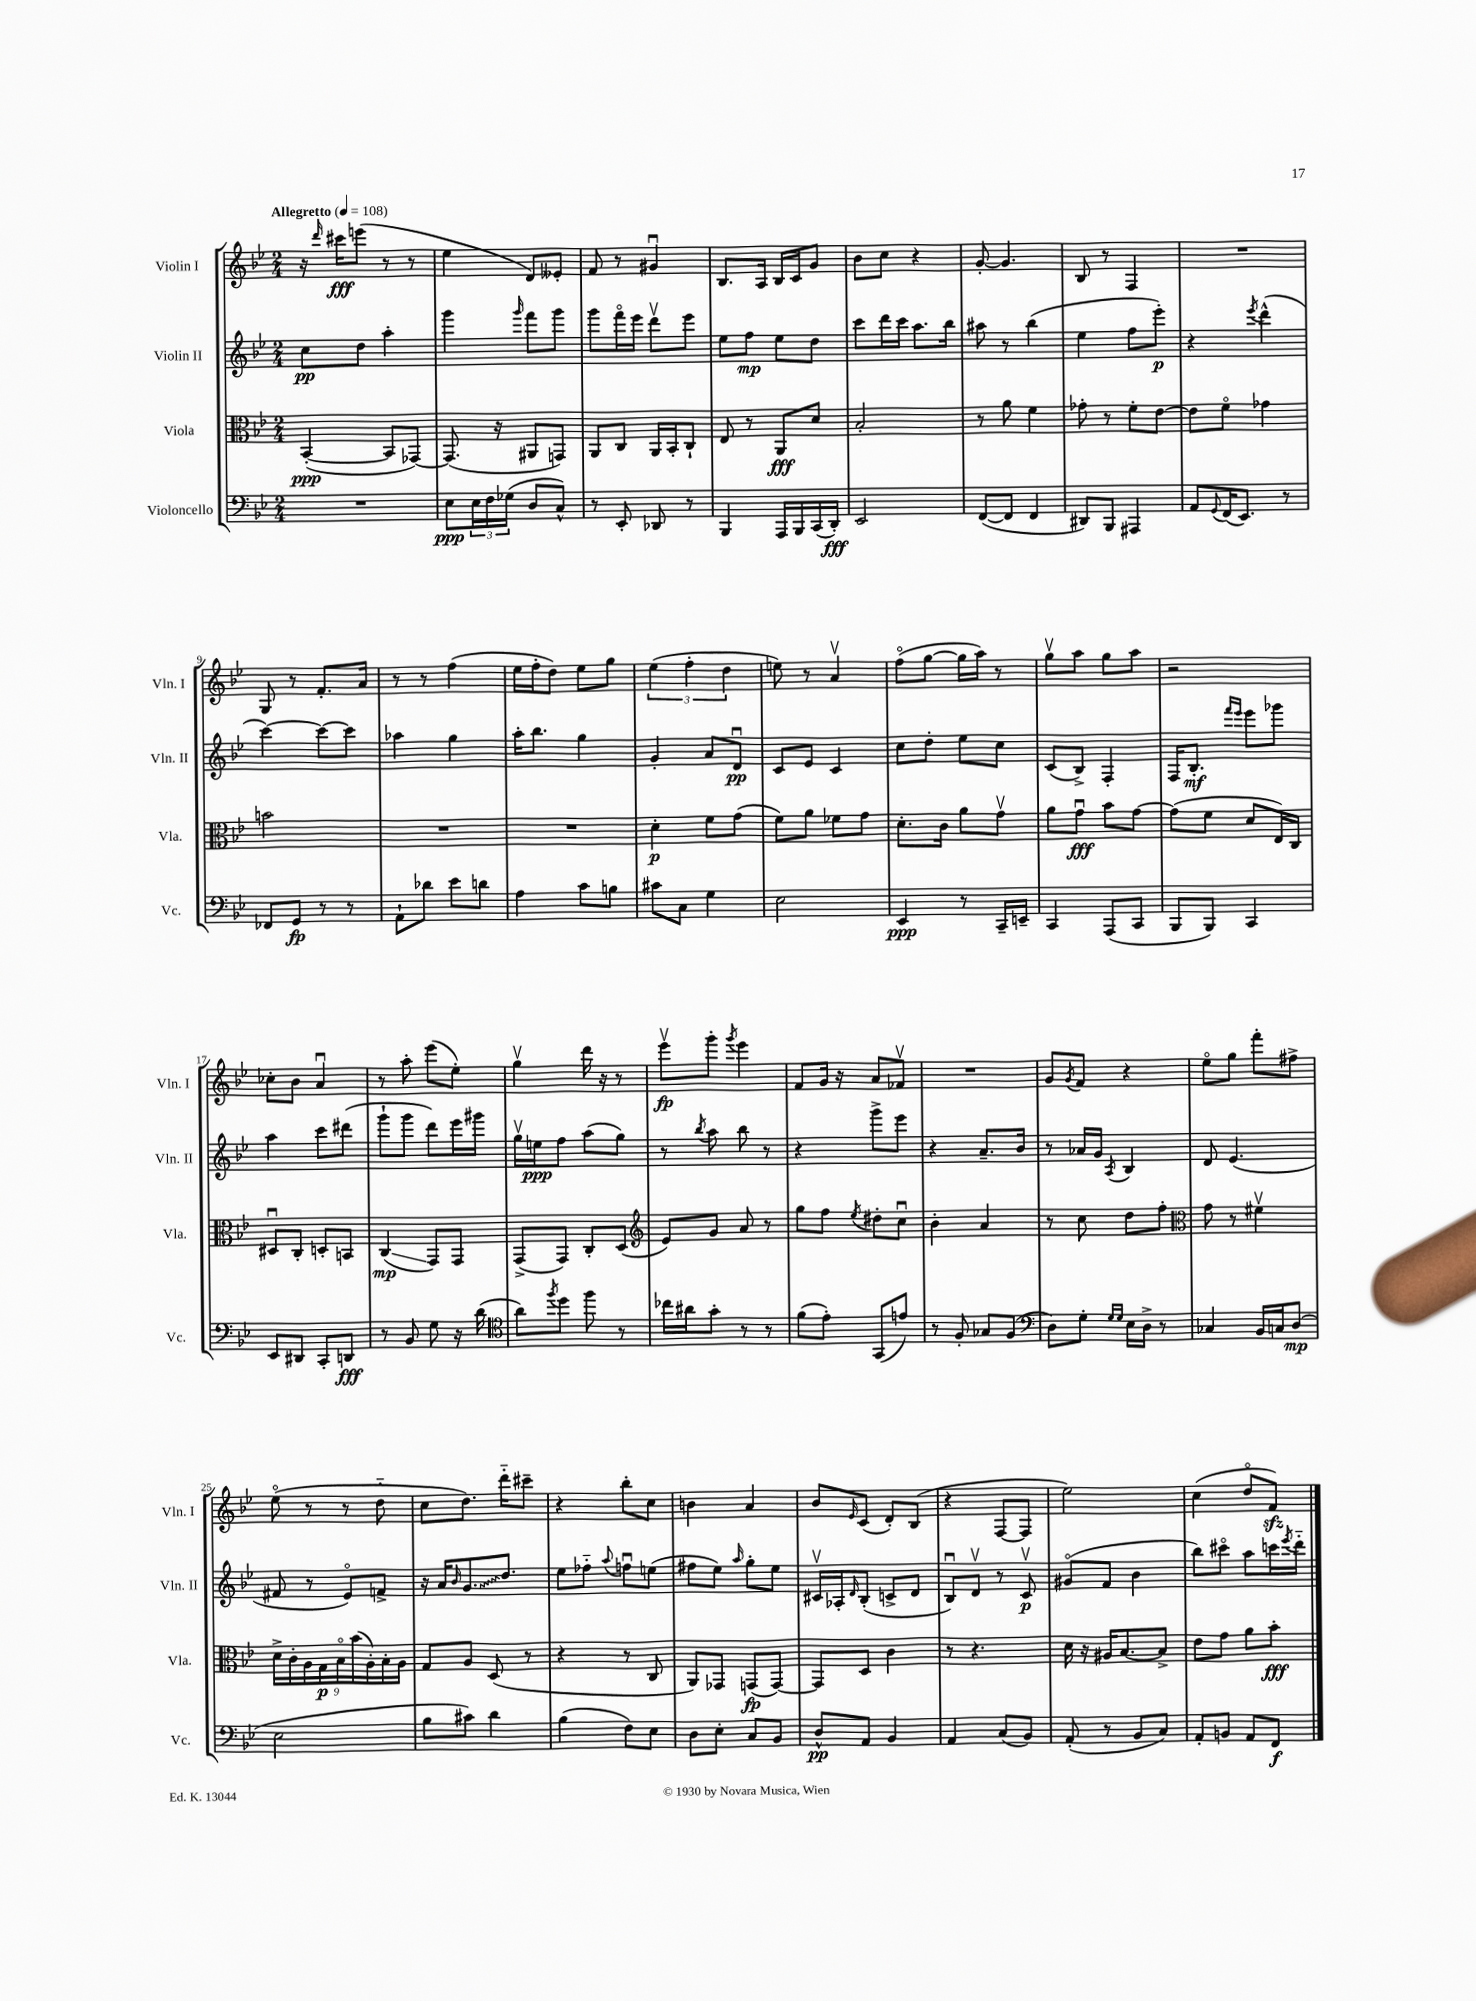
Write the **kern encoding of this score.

**kern	**kern	**kern	**kern
*staff4	*staff3	*staff2	*staff1
*clefF4	*clefC3	*clefG2	*clefG2
*k[b-e-]	*k[b-e-]	*k[b-e-]	*k[b-e-]
*M2/4	*M2/4	*M2/4	*M2/4
*MM108	*MM108	*MM108	*MM108
2r	([4BB-'/	8cc\L	16r
.	.	.	16qqddd/
.	.	.	16ccc#\LK
.	.	8dd\J	(8eee\J
.	8BB-/]L	4aa'\	8r
.	[8GG-/J)	.	8r
=	=	=	=
8E-\L	(8.GG-/]	4ggg\	4ee-\
24E-\L	.	.	.
24F\	.	.	.
.	16r	.	.
(24G-\JJ	.	.	.
.	.	16qqggg/	.
8D/L	8AA#/L	8fff\L	8d/L)
8C^^/J)	8GG/J)	8ggg\J	8e--'/J
=	=	=	=
8r	8AA/L	8ggg\L	8f/
8EE-'/	8C/J	16fffo\L	8r
.	.	16eee-\JJ	.
8DD-/	16AA/LL	8dddv\L	4g#u/
.	16BB-'/J	.	.
8r	8C`/J	8eee-\J	.
=	=	=	=
4BBB-/	8E-/	8ee-\L	8.B-/L
.	8r	8ff\J	.
.	.	.	16A/Jk
16AAA/LL	8AA/L	8ee-\L	16B-/LL
16BBB-/	.	.	16c/J
(16CC/	8d/J	8dd\J	8g/J
16DD'/JJ)	.	.	.
=	=	=	=
2EE-/	2B-'/	8ccc\L	8b-\L
.	.	16ddd\L	8cc\J
.	.	16ccc\JJ	.
.	.	8.aa\L	4r
.	.	16bb-\Jk	.
=	=	=	=
([8FF/L	8r	8aa#\	[8g'/
8FF/]J	8a\	8r	4.g/]
4FF/	4f\	(4bb-\	.
=	=	=	=
8DD#/L)	8g-'\	4ee-\	8B-/
8BBB-/J	8r	.	8r
4AAA#/	8f'\L	8ff\L	4F/
.	[8e-\J	8eee-'\J)	.
=	=	=	=
8AA/L	8e-\]L	4r	2r
8qqGG/	.	.	.
(16FF/K	8fo\J	.	.
8.EE-/J)	.	.	.
.	.	8qeee-/	.
.	4g-\	(4ddd^^\	.
8r	.	.	.
=	=	=	=
8FF-/L	2b\	[4ccc\)	8G/
8GG/J	.	.	8r
8r	.	8ccc\_L	8.f'/L
8r	.	8ccc\]J	.
.	.	.	16a/Jk
=	=	=	=
8AA`\L	2r	4aa-\	8r
8d-\J	.	.	8r
8e-\L	.	4gg\	(4ff\
8d\J	.	.	.
=	=	=	=
4A\	2r	16aa'\LK	16ee-\LL
.	.	8.bb-\J	16ff'\J
.	.	.	8dd\J)
8c\L	.	4gg\	8ee-\L
8B\J	.	.	8gg\J
=	=	=	=
8c#\L	4d'\	4g'/	(6ee-\
8C\J	.	.	.
.	.	.	6ff'\
4G\	8f\L	8a/L	.
.	.	.	6dd\
.	(8g\J	8du/J	.
=	=	=	=
2E-\	8f\L)	8c/L	8ee\)
.	8a\J	8e-/J	8r
.	8f-\L	4c/	4av/
.	8g\J	.	.
=	=	=	=
4EE-/	8.d'\L	8cc\L	(8ffo\L
.	.	8dd'\J	[8gg\J
.	16c\Jk	.	.
8r	8a\L	8ee-\L	16gg\]LL
.	.	.	16aa\JJ)
16CC~/LL	8gv\J	8cc\J	8r
16EE~/JJ	.	.	.
=	=	=	=
4CC/	8a\L	(8c/L	8ggv\L
.	8gu\J	8B-^/J)	8aa\J
(8AAA/L	8b-\L	4F'/	8gg\L
8CC/J	[8g\J	.	8aa\J
=	=	=	=
8BBB-/L	(8g\]L	16F/LK	2r
.	.	8.B-'/J	.
8BBB-/J)	8f\J	.	.
.	.	16qqfff/LL	.
.	.	16qqeee-/JJ	.
4CC/	8d/L	8eee-\L	.
.	16E-/L)	8ggg-\J	.
.	16C/JJ	.	.
=	=	=	=
8EE-/L	8D#u/L	4aa\	8cc-'\L
8DD#/J	8C'/J	.	8b-\J
8CC'/L	8D'/L	8ccc\L	4au/
8DD/J	8BB/J	(8ddd#\J	.
=	=	=	=
8r	(4C/	8ggg`\L	8r
8BB-/	.	8ggg\J	8aa'\
8G\	8GG/L)	8ddd\L)	(8eee-\L
16r	8GG/J	16eee-\L	8ee-'\J)
(16d\	.	16ggg#\JJ	.
=	=	=	=
*clefC4	*	*	*
8a\L)	(8GG^/L	16ggv\LL	4ggv\
.	.	16ee\J	.
8qff/	.	.	.
8dd\J	8GG/J)	8ff\J	.
8ff\	8C'/L	(8aa\L	16ddd\
.	.	.	16r
8r	(8D/J	8gg\J)	8r
=	=	=	=
*	*clefG2	*	*
16cc-\LL	8e-/L)	8r	8eee-v\L
16a#\J	.	.	.
.	.	8qbb-/	.
8g'\J	8g/J	8aa\	8ggg'\J
.	.	.	8qggg/
8r	8a/	8bb-\	4eee-\
8r	8r	8r	.
=	=	=	=
(8f\L	8gg\L	4r	8f/L
8e-'\J)	8ff\J	.	16g/Jk
.	.	.	16r
.	8qee-/	.	.
(8GG/L	8dd#'\L	8ggg^\L	8a/L
8e/J)	8ccu\J	8eee-\J	8f-v/J
=	=	=	=
8r	4b-'\	4r	2r
8F'/	.	.	.
8G-/L	4a/	8.a~/L	.
(8F/J	.	.	.
.	.	16b-/Jk	.
=	=	=	=
*clefF4	*	*	*
8D\L)	8r	8r	8g/L
.	.	.	8qg/
8G'\J	8cc\	16a-/LL	8f/J
.	.	16g/JJ	.
16qqG/LL	.	.	.
16qqG/JJ	.	8qA/	.
16E-\LL	8dd\L	4B-/	4r
16D^\JJ	.	.	.
8r	8ff'\J	.	.
=	=	=	=
*	*clefC3	*	*
4C-/	8g\	8d/	8ee-o\L
.	8r	(4.e-/	8gg\J
16BB-/LL	4f#v\	.	8fff'\L
16C/J	.	.	.
(8D/J	.	.	8ff#^\J
=	=	=	=
2E-\	18d^\LL	8f#/	(8ee-o\
.	18c'\	.	.
.	18A\	.	.
.	.	8r	8r
.	18G\	.	.
.	18B-o\	.	.
.	.	8e-o/L)	8r
.	(18b-\	.	.
.	18A'\)	.	.
.	.	8f^/J	8dd'~\
.	18B-'\	.	.
.	18A\JJ	.	.
=	=	=	=
8B-\L	8G/L	16r	8cc\L
.	.	16a/LK	.
.	.	16qqb-/	.
8c#\J)	8A/J	8.g/	8.dd\J)
4d\	(8D/	.	.
.	.	8.dd/J	16ddd'~\LK
.	8r	.	8ccc#~\J
=	=	=	=
(4B-\	4r	8ee-\L	4r
.	.	8ff-'~\J	.
.	.	8qqaa/	.
8F\L)	8r	8ffu\L	8bb-'\L
8E-\J	8C/	(8ee\J	8cc\J
=	=	=	=
8D\L	8AA/L)	8ff#\L	4b\
8E-'\J	8GG-/J	8ee-\J)	.
.	.	16qqaa/	.
8C/L	(8GG/L	8gg'\L	4a/
8BB-/J	[8GG/J)	8ee-\J	.
=	=	=	=
8D^^/L	8GG/]L	16c#v/LL	8b-/L
.	.	16A-'/J	.
.	.	16qqd/	16qqe-/
8AA/J	8D/J	(8B-'/J	(8c/J
4BB-/	4c\	8c^/L	8d'/L)
.	.	8d/J	(8B-/J
=	=	=	=
4AA/	8r	8B-u/L)	4r
.	4.r	8dv/J	.
(8C/L	.	8r	[8F/L
8BB-/J)	.	8cv/	8F/]J
=	=	=	=
(8AA'/	16d\	(8g#o/L	2ee-\)
.	16r	.	.
8r	16A#/LK	8f/J	.
.	[8.B-/	.	.
8BB-/L	.	4b-\	.
8C/J)	8B-^/]J	.	.
=	=	=	=
8AA'/L	8e-\L	8bb-\L)	(4cc\
8BB/J	8g\J	8ccc#o\J	.
8AA/L	8a\L	8aa\L	8ddo/L
8FF/J	8b-'\J	16ccc\L	8f/J)
.	.	8qeee-/	.
.	.	16ddd'~\JJ	.
==	==	==	==
*-	*-	*-	*-
